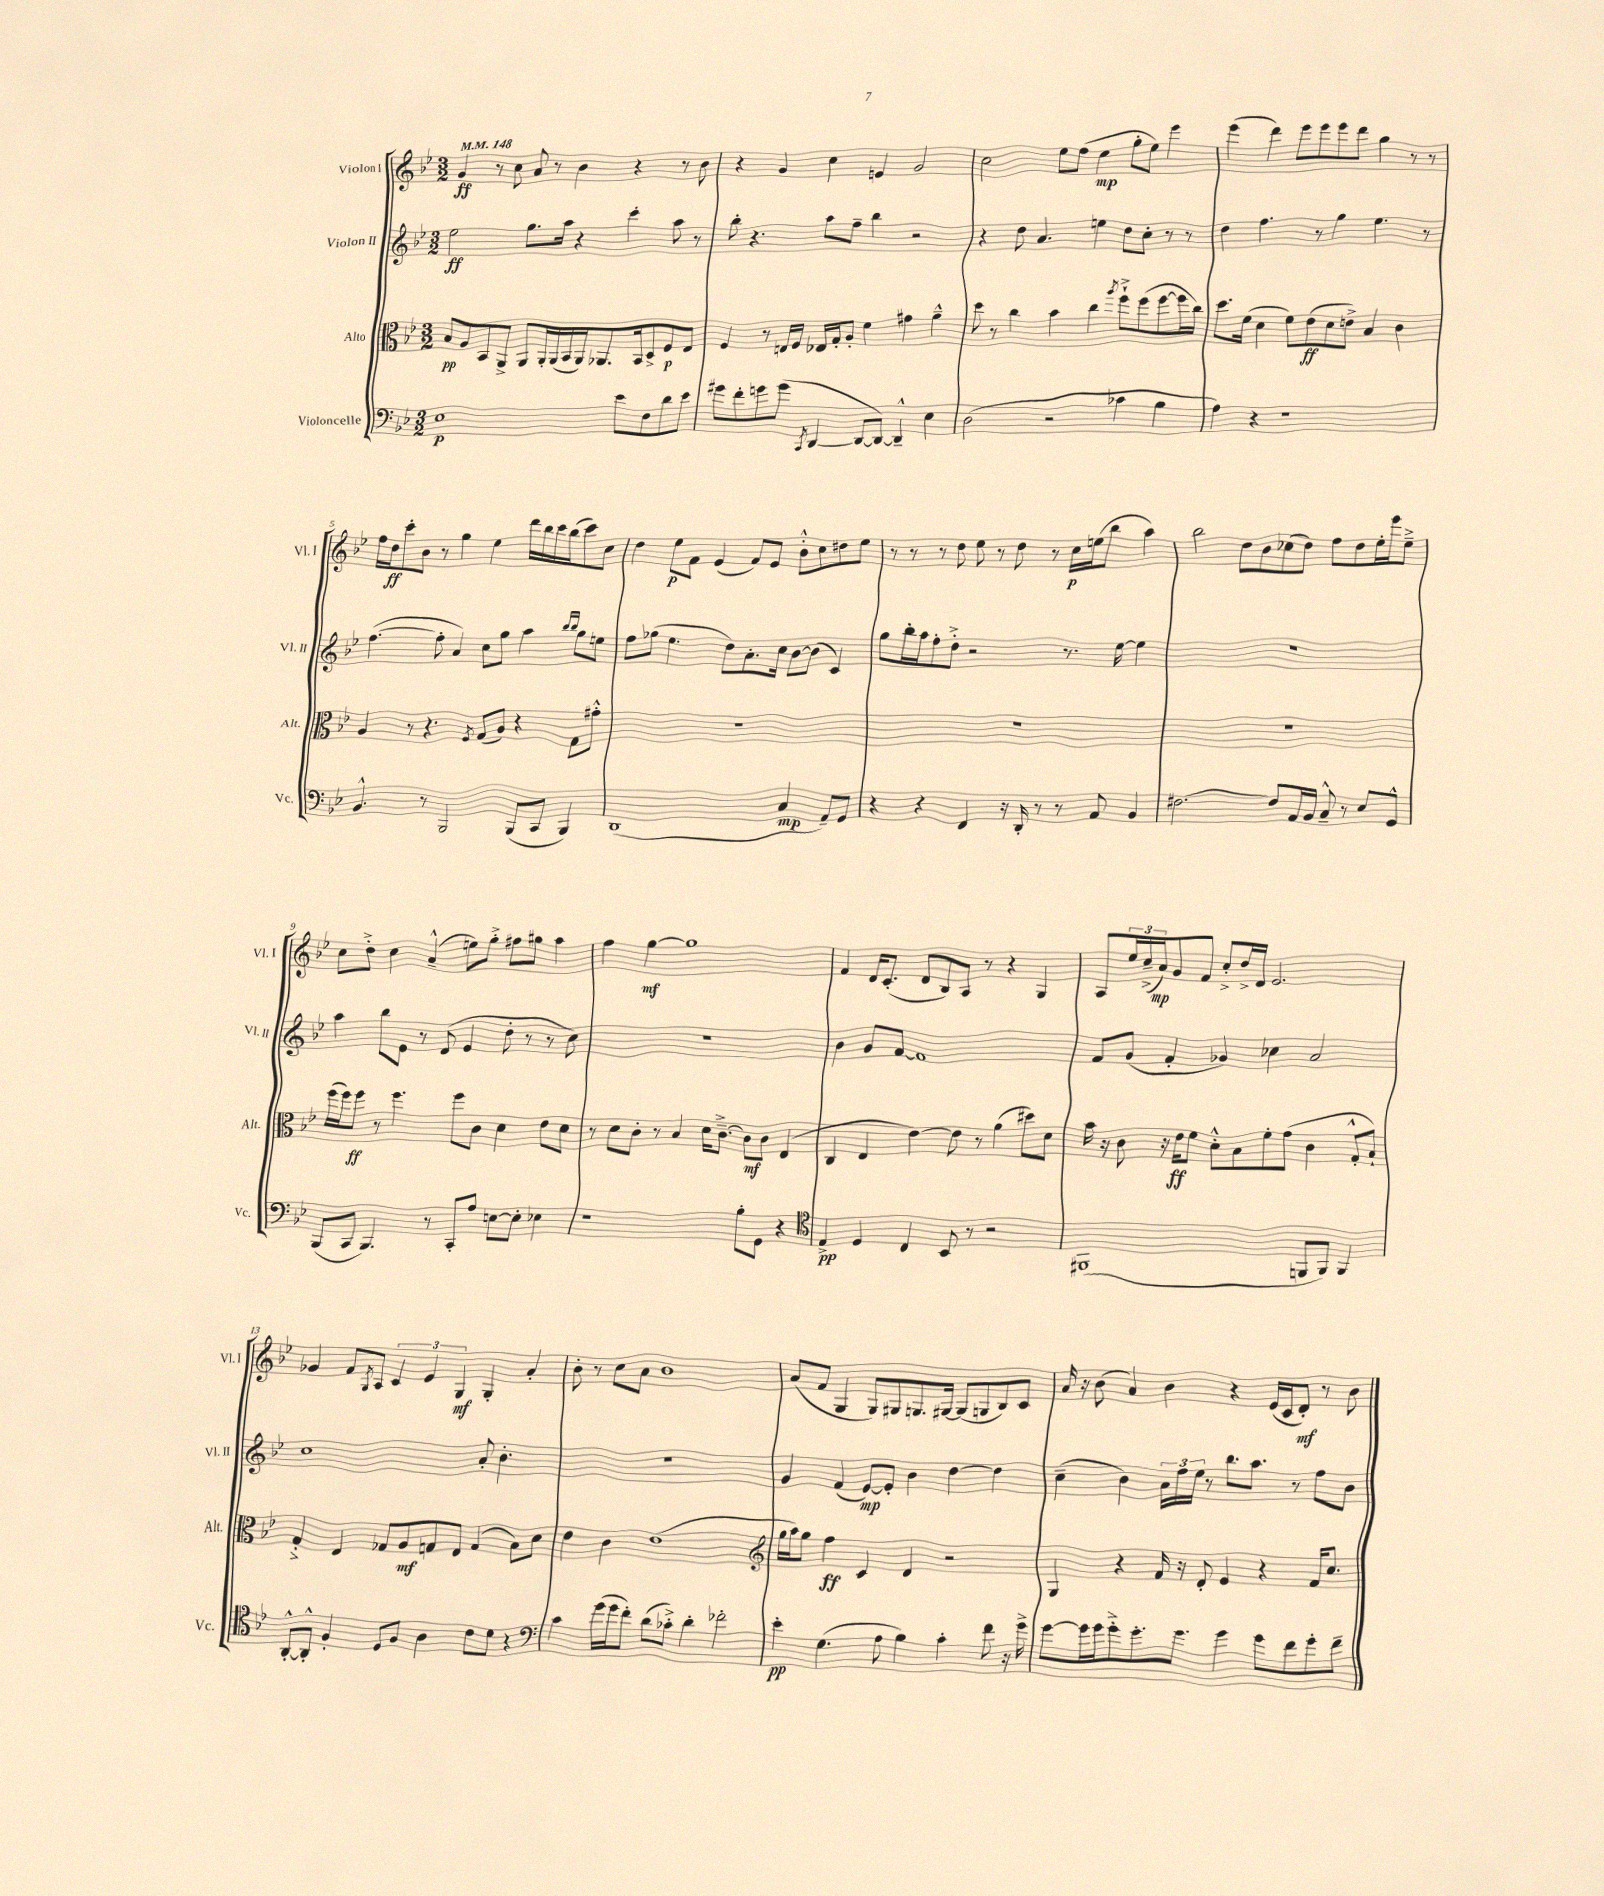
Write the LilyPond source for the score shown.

<<
\new StaffGroup <<
\new Staff = "s0" \with { instrumentName = "Violon I" shortInstrumentName = "Vl. I" } {
    \clef treble \key bes \major \numericTimeSignature \time 3/2 \tempo 4 = 148
    g'4\ff r8 c''8 a'8 r8 bes'4 r4 r8 bes'8 |
    r4 g'4 c''4 e'4 g'2 |
    c''2 ees''8 f''8( ees''4\mp g''8-. ees''8) ees'''4 |
    ees'''4( d'''4) ees'''8 ees'''8 ees'''8 d'''8 g''4 r8 r8 |
    f''16 d''16\ff c'''8-. bes'8 r8 g''4 ees''4 d'''16 bes''16 c'''16 bes''16( c'''8) c''8 |
    d''4 ees''8\p f'8 ees'4( f'8) ees'8 bes'8-.-^ c''8 dis''8 ees''8 |
    r8 r8 r8 d''8 ees''8 r8 d''8 r8 c''16\p e''16( bes''8 a''4) |
    bes''2 d''8 bes'8 ces''8( d''8) f''8 d''8 ees''16-. ees'''16 ees''8---> |
    c''8 d''8-.-> c''4 a'4---^( e''8) g''8-.-> fis''8 gis''8 a''4 |
    f''4 g''4~\mf g''1 |
    f'4 d'16 c'8.-.( d'8 bes8) a8 r8 r4 g4 |
    a8 \tuplet 3/2 { ees''16 c''16--->( a'16\mp) } g'8 f'8 c''8-.-> d''16-> d'16 ees'2. |
    ges'4 f'8 \acciaccatura { g8 } a8 \tuplet 3/2 { c'4 ees'4 g4\mf } g4-. a'4-. |
    bes'8-. r8 c''8 a'8 bes'1 |
    a'8( f'8 g4 g8) gis8 g8. gis16~ gis8( g8 bes8) c'8 |
    a'16 r16 bes'8( a'4) bes'4 r4 ees'16( c'16 d'8-.\mf) r8 bes'8 \bar "|." |
}
\new Staff = "s1" \with { instrumentName = "Violon II" shortInstrumentName = "Vl. II" } {
    \clef treble \key bes \major \numericTimeSignature \time 3/2
    ees''2\ff g''8. a''16 r4 c'''4-. a''8 r8 |
    bes''8-. r4. a''8 f''8-- bes''4 r2 |
    r4 d''8 a'4. e''4 d''8 c''8-. r8 r8 |
    d''4 f''4. r8 g''4 ees''4. r8 |
    f''4.~( f''8-. a'4) c''8 g''8 a''4 \grace { bes''16 bes''16 } g''8 e''8 |
    f''8 ges''8( ees''4. d''8) a'8.-. c''16 bes'8~ bes'8( c'4) |
    g''8 bes''16-. a''16 f''8-. d''8-.-> r2 r8. ees''16~ ees''4 |
    R1. |
    a''4 bes''8 ees'8 r8 d'8( ees'4 d''8-. r8 r8 c''8) |
    R1. |
    bes'4 g'8 f'8~ f'1 |
    f'8 g'8( f'4-. ges'4) ces''4 a'2 |
    c''1 a'8-. bes'4.-. |
    R1. |
    g'4 f'4( ees'8~\mp) ees'8-. bes'4 d''4~ d''4 |
    c''4--( bes'4) \tuplet 3/2 { a'16 f''16 ees''16 } r8 bes''8. a''8. r8 f''8 bes'8 \bar "|." |
}
\new Staff = "s2" \with { instrumentName = "Alto" shortInstrumentName = "Alt." } {
    \clef alto \key bes \major \numericTimeSignature \time 3/2
    bes8\pp a8 bes,8 a,8-> a,8 a,16-. a,16( bes,16 a,16) aes,8. bes,16 d8-> f8\p ees8 |
    f4 r8 e16 f16 ees16 g16-. a8-. f'4 gis'4 a'4---^ |
    d''8 r8 c''4 bes'4 c''4 \acciaccatura { a''8 } f''8-!-> f''8( f''8~ f''16 c''16) |
    d''8. f'16( d'4 f'8) ees'8\ff( d'8 e'8->) bes4 c'4 |
    a4 r8 r4. \acciaccatura { f8 } g8( a8) r4 g8 gis'8-.-^ |
    R1. |
    R1. |
    R1. |
    f''16( f''16) f''8\ff r8 f''4. f''8 c'8 d'4 ees'8 d'8 |
    r8 d'8 c'8-. r8 bes4 d'16 c'8.~---> c'8\mf c'8 ees4( |
    c4 ees4 ees'4~) ees'8 r8 a'4( dis''8) d'8 |
    bes'16 r16 c'8 r16 ees'16\ff f'8 d'8-.-^ bes8 f'8-. g'8( c'4 g8-.-^ bes8-!) |
    g4-.-> ees4 ges8 a8\mf g8 ees8 g4( bes8) d'8 |
    ees'4 c'4 ees'1( |
    \clef treble g''16 a''16) g''8 f''4\ff c'4 d'4 r2 |
    g4 r4 f'16 r16 d'8-. ees'4 r4 f'16 c''8. \bar "|." |
}
\new Staff = "s3" \with { instrumentName = "Violoncelle" shortInstrumentName = "Vc." } {
    \clef bass \key bes \major \numericTimeSignature \time 3/2
    ees1\p ees'8 f8 d'8 ees'8 |
    gis'8 f'8-. g'8 g'8( \acciaccatura { c,8 } d,4~ d,8~ d,8~) d,4---^ ees4 |
    d2( r2 ces'4 bes4 |
    a4) r4 r1 |
    bes,4.-^ r8 bes,,2 bes,,8( c,8 bes,,4) |
    d,1( c4\mp a,8--) g,8 |
    r4 r4 f,4 r16 d,16-. r8 r8 a,8 bes,4 |
    fis2.~ fis8 a,16 bes,16 c8---^ r8 ees8 g,8-^ |
    bes,,8( c,8 bes,,4.) r8 c,8-. a8 e8~ e8-. ees4 |
    r1 bes8-. g,8 r4 |
    \clef tenor ees4->\pp d4 c4 bes,8 r8 r2 |
    fis,1( f,8 f,8) f,4 |
    a,8~-.-^ a,8-.-^ f4-. d8 f8 a4 c'8 d'8 r4 |
    \clef bass c'4 g'16( g'16 f'8-.) d'8( ces'8-.->) d'4-. fes'2-. |
    ees'4-.\pp g4.( a8 bes4) c'4-. f'8 r16 g'16-> |
    g'8~ g'16 g'16 g'8-.-> g'8.-. g'8. g'4 g'8 f'8 g'8-. f'8-- \bar "|." |
}
>>
>>
